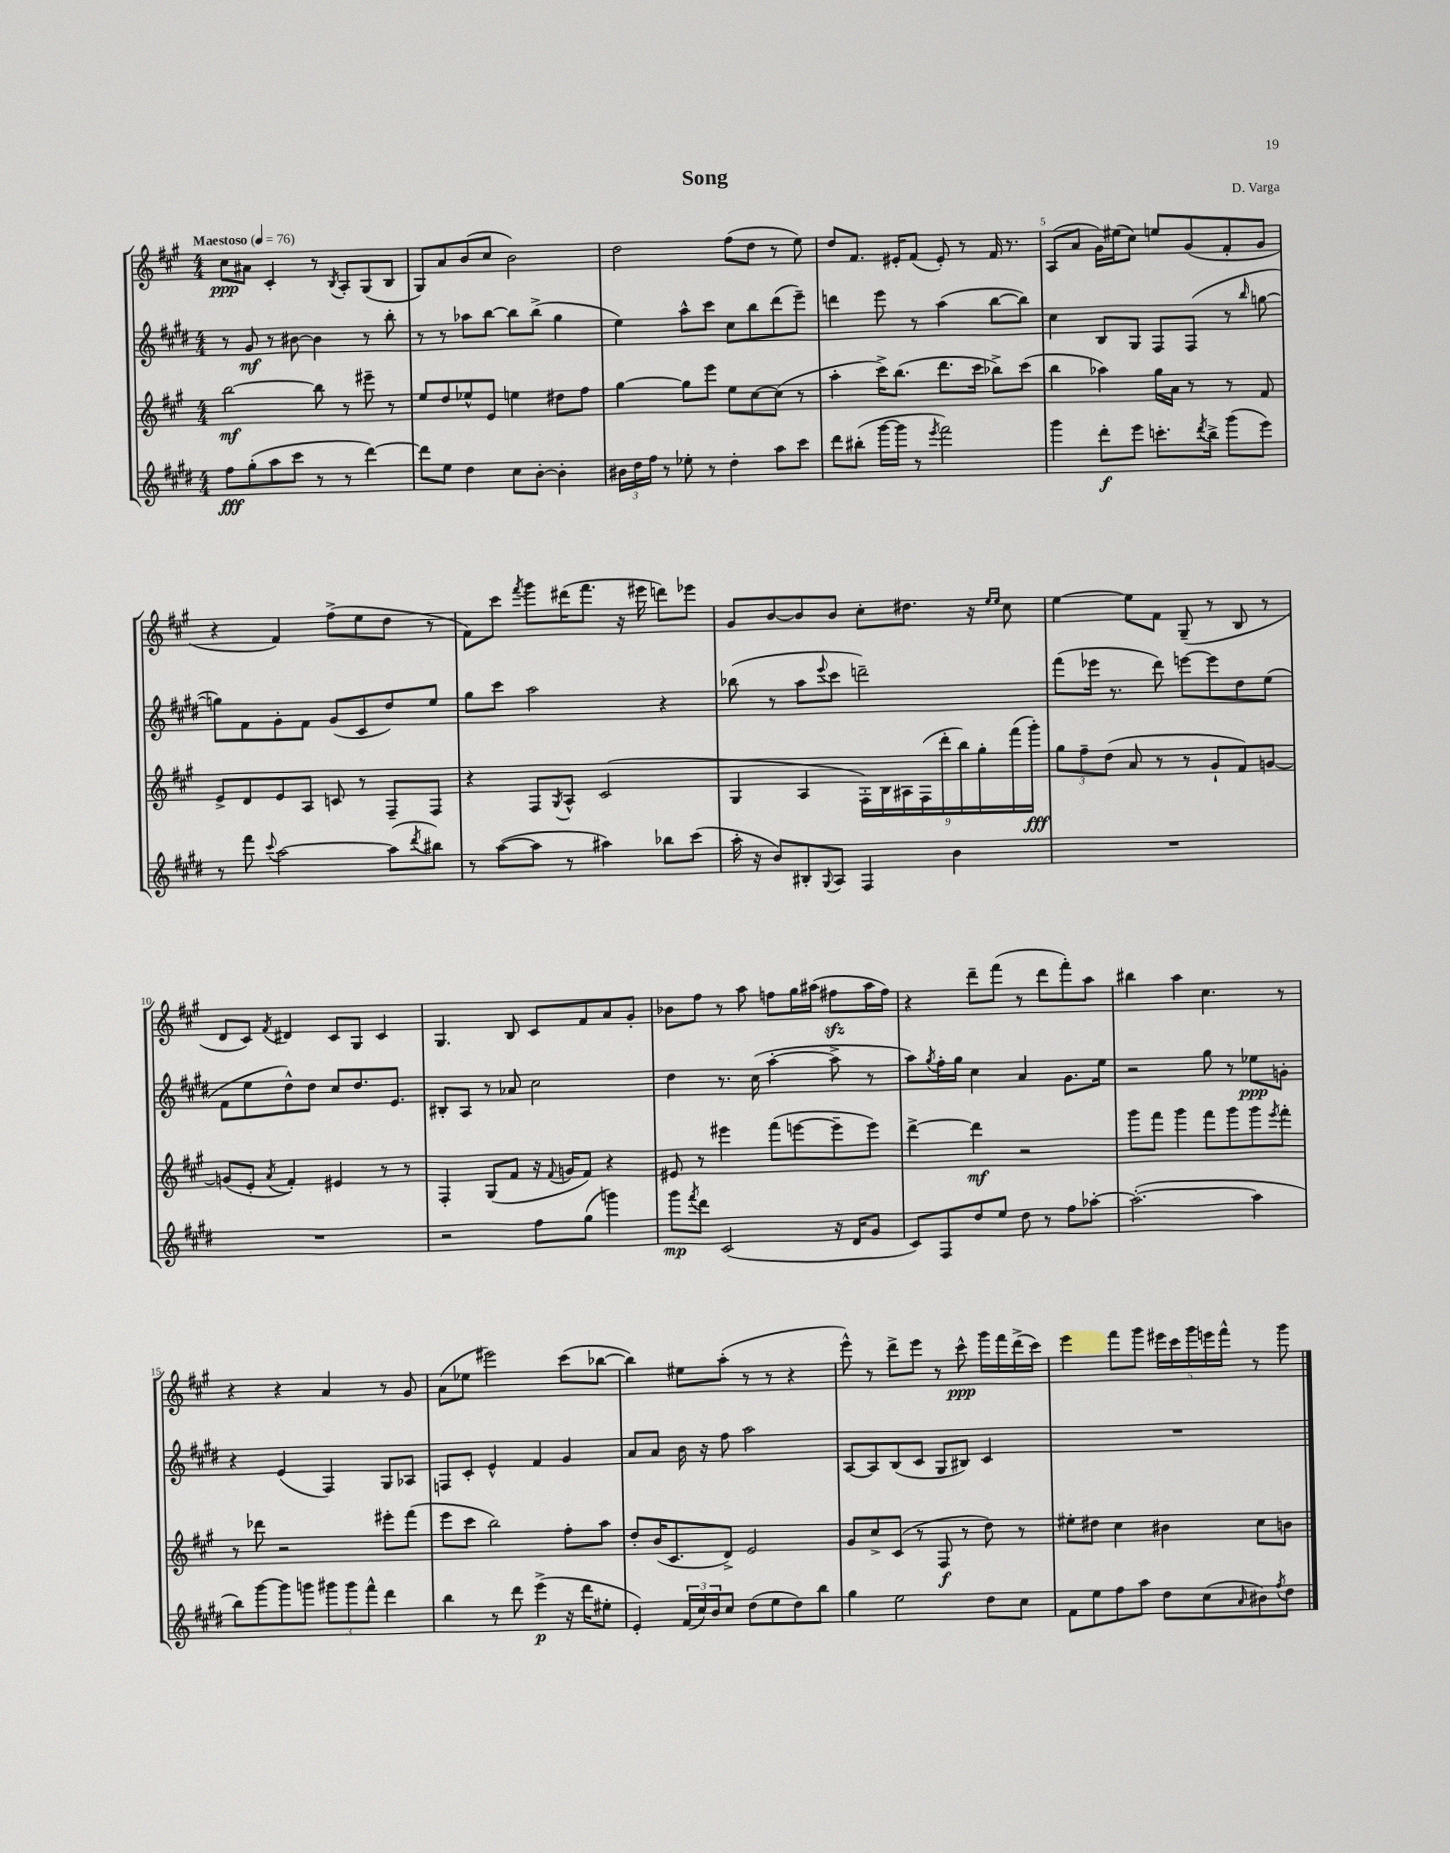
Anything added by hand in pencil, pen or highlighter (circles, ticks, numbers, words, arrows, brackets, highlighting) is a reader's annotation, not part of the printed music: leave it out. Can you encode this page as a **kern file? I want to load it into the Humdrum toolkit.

**kern	**dynam	**kern	**dynam	**kern	**dynam	**kern	**dynam
*part4	*part4	*part3	*part3	*part2	*part2	*part1	*part1
*staff4	*staff4	*staff3	*staff3	*staff2	*staff2	*staff1	*staff1
*clefG2	*	*clefG2	*	*clefG2	*	*clefG2	*
*k[f#c#g#d#]	*	*k[f#c#g#]	*	*k[f#c#g#d#]	*	*k[f#c#g#]	*
*M4/4	*	*M4/4	*	*M4/4	*	*M4/4	*
*MM76	*	*MM76	*	*MM76	*	*MM76	*
=1	=1	=1	=1	=1	=1	=1	=1
!	!	!	!	!	!	!LO:TX:a:B:t=Maestoso	!
8ff#\L	fff	[2bb\	mf	8r	.	8cc#\L	ppp
(8gg#'\	.	.	.	8g#/	mf	8a#X\J	.
8aa\	.	.	.	8r	.	4c#'/	.
8ccc#\J	.	.	.	[8b#X\	.	.	.
8r	.	8bb\]	.	4b#\]	.	8r	.
.	.	.	.	.	.	8qB/	.
8r	.	8r	.	.	.	8A'/L	.
[4ddd#\)	.	8eee#X~\	.	8r	.	(8G#/	.
.	.	8r	.	8bb'\	.	8B/J	.
=2	=2	=2	=2	=2	=2	=2	=2
8ddd#\L]	.	8ee/L	.	8r	.	8G#/L)	.
8ee\J	.	8dd/	.	8r	.	8a/	.
4dd#\	.	8ee-X^^/	.	8aa-X\L	.	(8b/	.
.	.	8e/J	.	[8bb\J	.	8cc#/J	.
8cc#\L	.	4een\	.	8bb\L]	.	2b\)	.
[8b'\J	.	.	.	(8bb^\J	.	.	.
4b'\]	.	8dd#X\L	.	4gg#\	.	.	.
.	.	8ff#\J	.	.	.	.	.
=3	=3	=3	=3	=3	=3	=3	=3
24b#X\LL	.	[4gg#\	.	4ee\)	.	2dd\	.
24dd#\	.	.	.	.	.	.	.
24ff#\JJ	.	.	.	.	.	.	.
8r	.	.	.	.	.	.	.
8ee-X'\	.	8gg#\L]	.	8aa^^\L	.	.	.
8r	.	8eee\J	.	8ccc#\J	.	.	.
4dd#'\	.	8ee\L	.	8cc#\L	.	(8ff#\L	.
.	.	[8cc#\	.	8bb\	.	8dd\J	.
8aa\L	.	(8cc#\J]	.	(8ddd#\	.	8r	.
8ccc#\J	.	8r	.	8eee~\J)	.	8ee\)	.
=4	=4	=4	=4	=4	=4	=4	=4
8ddd#\L	.	4aa'\	.	4dddn\	.	8dd/L	.
(8bb#X'\J	.	.	.	.	.	8.f#/J	.
[16ggg#\LL	.	16ccc#^\KL)	.	8eee\	.	.	.
16ggg#\JJ]	.	(8.bb\J	.	.	.	16e#X'/KL	.
8r	.	.	.	8r	.	(8f#/J	.
8qeee/	.	.	.	.	.	.	.
2fff#\)	.	8.ddd\L	.	(4aa\	.	8e#'/)	.
.	.	.	.	.	.	8r	.
.	.	16ccc#\Jk	.	.	.	.	.
.	.	8bb-X^\L)	.	[8bb\L	.	16f#/	.
.	.	.	.	.	.	8.r	.
.	.	(8ccc#\J	.	8bb\J])	.	.	.
=5	=5	=5	=5	=5	=5	=5	=5
4ggg#\	.	4bb\	.	4cc#\	.	(8A/L	.
.	.	.	.	.	.	8a/J	.
8ddd#'\L	f	4aa-X\)	.	8B/L	.	16g#\LL)	.
.	.	.	.	.	.	(16ee#X\J	.
8eee\J	.	.	.	8G#/J	.	8cc#\J)	.
8.cccn'\L	.	16gg#\LL	.	8F#/L	.	8een/L	.
.	.	16a\JJ	.	.	.	.	.
.	.	8r	.	(8F#/J	.	(8g#/	.
8qddd#/	.	.	.	.	.	.	.
16bb^\Jk	.	.	.	.	.	.	.
(8ggg#\L	.	8r	.	8r	.	8f#'/	.
.	.	.	.	16qqbb/	.	.	.
8eee\J)	.	8f#/	.	[8ggn\	.	8g#/J	.
!!LO:LB:g=z
=6	=6	=6	=6	=6	=6	=6	=6
8r	.	8e^/L	.	8ggn\L])	.	4r	.
8fff#\	.	8d/	.	8f#\	.	.	.
8qqccc#/	.	.	.	.	.	.	.
[2aa\	.	8e/	.	8g#'\	.	4f#/)	.
.	.	8A/J	.	8f#\J	.	.	.
.	.	8cn/	.	(8g#/L	.	(8ff#^\L	.
.	.	8r	.	8c#/	.	8ee\	.
(8aa\L]	.	8F#~/L	.	8dd#/)	.	8dd\J	.
8qddd#/	.	.	.	.	.	.	.
8bb#X\J)	.	8F#/J	.	8ee/J	.	8r	.
=7	=7	=7	=7	=7	=7	=7	=7
8r	.	4r	.	8gg#\L	.	8f#\L)	.
([8aa\L	.	.	.	8ccc#\J	.	8ccc#\J	.
.	.	.	.	.	.	8qfff#/	.
8aa\J]	.	8F#/L	.	2aa\	.	8ggg#\L	.
.	.	8qG#/	.	.	.	.	.
8r	.	8A^^/J	.	.	.	(16ddd#X\K	.
.	.	.	.	.	.	8.fff#\J	.
4aa#X\)	.	(2c#/	.	.	.	.	.
.	.	.	.	.	.	16r	.
.	.	.	.	.	.	16eee#X\	.
8bb-X\L	.	.	.	4r	.	8dddn\L)	.
(8ccc#\J	.	.	.	.	.	8eee-X\J	.
=8	=8	=8	=8	=8	=8	=8	=8
16aa'\	.	4G#/	.	(8bb-X\	.	8g#/L	.
16r	.	.	.	.	.	.	.
8b/L)	.	.	.	8r	.	[8b/	.
8B#X'/	.	4A/	.	8aa\L	.	8b/]	.
8qqG#/	.	.	.	8qqeee/	.	.	.
8A/J	.	.	.	8ccc#\J	.	8b/J	.
4F#/	.	18F#'\LL)	.	2dddn~\)	.	8cc#'\L	.
.	.	18B\	.	.	.	.	.
.	.	18A#X\	.	.	.	.	.
.	.	.	.	.	.	8.dd#X\J	.
.	.	(18F#\	.	.	.	.	.
.	.	18ddd'\	.	.	.	.	.
4b\	.	.	.	.	.	.	.
.	.	18bb\)	.	.	.	.	.
.	.	.	.	.	.	16r	.
.	.	18gg#'\	.	.	.	.	.
.	.	.	.	.	.	16qqee/LL	.
.	.	.	.	.	.	16qqee/JJ	.
.	.	.	.	.	.	8cc#\	.
.	.	(18fff#\	.	.	.	.	.
.	.	18ggg#'\JJ)	fff	.	.	.	.
=9	=9	=9	=9	=9	=9	=9	=9
1r	.	12gg#\L	.	(8fff#\L	.	[4ee\	.
.	.	12ff#~\	.	.	.	.	.
.	.	.	.	16eee-X\Jk	.	.	.
.	.	(12dd\J	.	.	.	.	.
.	.	.	.	8.r	.	.	.
.	.	8a/	.	.	.	8ee\L]	.
.	.	8r	.	8ddd#\)	.	8f#\J	.
.	.	8r	.	[8eeen\L	.	(8G#~/	.
.	.	8g#`/L	.	8eee\]	.	8r	.
.	.	8f#/)	.	8dd#\	.	8B/	.
.	.	[8gn/J	.	(8ee\J	.	8r	.
!!LO:LB:g=z
=10	=10	=10	=10	=10	=10	=10	=10
1r	.	(8gn/L]	.	8f#\L	.	8d/L	.
.	.	8e'/J	.	8ee\	.	8c#/J)	.
.	.	8qa/	.	.	.	8qf#/	.
.	.	4f#'/)	.	8dd#^^\)	.	4d#X/	.
.	.	.	.	8dd#\J	.	.	.
.	.	4e#X/	.	8cc#/L	.	8c#/L	.
.	.	.	.	8.dd#/	.	8G#/J	.
.	.	8r	.	.	.	4c#/	.
.	.	.	.	8.e/J	.	.	.
.	.	8r	.	.	.	.	.
=11	=11	=11	=11	=11	=11	=11	=11
2r	.	4F#'/	.	8B#X'/L	.	4.G#/	.
.	.	.	.	8A/J	.	.	.
.	.	(8G#/L	.	8r	.	.	.
.	.	8f#/J	.	8a-X/	.	8B/	.
8ff#\L	.	16r	.	2cc#\	.	8c#/L	.
.	.	8qqf#/	.	.	.	.	.
.	.	16gn/KL	.	.	.	.	.
(8gg#\J	.	8f#/J)	.	.	.	8f#/	.
4gggn\)	.	4r	.	.	.	8a/	.
.	.	.	.	.	.	8g#'/J	.
=12	=12	=12	=12	=12	=12	=12	=12
8ggg#\L	mp	8e#X/	.	4dd#\	.	8b-X\L	.
8qfff#/	.	.	.	.	.	.	.
8ddd#\J	.	8r	.	.	.	8ff#\J	.
(2c#/	.	4eee#X\	.	8.r	.	8r	.
.	.	.	.	.	.	8aa\	.
.	.	.	.	(16cc#\	.	.	.
.	.	(8fff#\L	.	[4aa'\	.	8ffn\L	.
.	.	[8eeen\	.	.	.	16gg#\L	.
.	.	.	.	.	.	(16aa#X\JJ	.
16r	.	8eee~\]	.	8aa^\]	.	8ff#Xzz\L	.
16d#/KL	.	.	.	.	.	.	.
8g#/J	.	8eee\J)	.	8r	.	16aa#\L	.
.	.	.	.	.	.	16ff#\JJ)	.
=13	=13	=13	=13	=13	=13	=13	=13
8c#/L)	.	[4ddd^\	.	8aa\L)	.	4r	.
.	.	.	.	8qgg#/	.	.	.
8F#/	.	.	.	16ff#'\L	.	.	.
.	.	.	.	16gg#\JJ	.	.	.
8dd#/	.	4ddd\]	mf	4cc#\	.	8ddd~\L	.
8ee/J	.	.	.	.	.	(8fff#\J	.
8dd#\	.	2r	.	4a/	.	8r	.
8r	.	.	.	.	.	8ddd\L	.
8ff#\L	.	.	.	8.g#\L	.	8fff#'\)	.
[8aa-X'\J	.	.	.	.	.	8aa\J	.
.	.	.	.	16ee\Jk	.	.	.
=14	=14	=14	=14	=14	=14	=14	=14
(2.aa-'\_	.	8ggg#\L	.	2r	.	4bb#X\	.
.	.	8fff#\J	.	.	.	.	.
.	.	4ggg#\	.	.	.	4aa\	.
.	.	8fff#\L	.	8gg#\	.	4.cc#\	.
.	.	8ggg#\	.	8r	.	.	.
4aa-\]	.	8ggg#\	.	8ee-X\L	ppp	.	.
.	.	8qeee/	.	.	.	.	.
.	.	8fff#'\J	.	8gn'\J	.	8r	.
!!LO:LB:g=z
=15	=15	=15	=15	=15	=15	=15	=15
8bb\L)	.	8r	.	4r	.	4r	.
[8ggg#\	.	8ddd-X\	.	.	.	.	.
8ggg#\]	.	2r	.	(4e/	.	4r	.
8gggn\J	.	.	.	.	.	.	.
12ggg#X\L	.	.	.	4F#/)	.	4a/	.
12ggg#\	.	.	.	.	.	.	.
12fff#^^\J	.	.	.	.	.	.	.
4ddd#\	.	8eee#X'\L	.	8G#/L	.	8r	.
.	.	(8fff#\J	.	8A-X/J	.	8g#/	.
=16	=16	=16	=16	=16	=16	=16	=16
4bb\	.	8eee\L	.	8Fn/L	.	(8a\L	.
.	.	8ccc#\J	.	8c#'/J	.	8ee-X\J	.
8r	.	2bb\)	.	4e^^/	.	2eee#X\)	.
8ddd#\	.	.	.	.	.	.	.
(4eee^\	p	.	.	4f#/	.	.	.
16r	.	8ff#'\L	.	4g#/	.	(8ccc#\L	.
16ddd#\KL	.	.	.	.	.	.	.
8ee#X'\J	.	8aa\J	.	.	.	[8bb-X\J	.
=17	=17	=17	=17	=17	=17	=17	=17
4e'/)	.	8dd'/L	.	8a/L	.	4bb-\])	.
.	.	(16b/K	.	8a/J	.	.	.
.	.	8.c#/	.	.	.	.	.
(24f#/LL	.	.	.	16b\	.	8ee#X\L	.
24cc#/)	.	.	.	.	.	.	.
.	.	.	.	16r	.	.	.
24b/J	.	.	.	.	.	.	.
8cc#/J	.	8d^/J)	.	8ff#\	.	(8aa'\J	.
(8dd#\L	.	2e/	.	2aa\	.	8r	.
8ee\	.	.	.	.	.	8r	.
8dd#\)	.	.	.	.	.	4r	.
8bb\J	.	.	.	.	.	.	.
=18	=18	=18	=18	=18	=18	=18	=18
4gg#\	.	8g#/L	.	[8A/L	.	8eee^^\)	.
.	.	8cc#^/	.	8A/]	.	8r	.
2ee\	.	(8c#/J	.	(8B/	.	8ddd^\L	.
.	.	8r	.	8c#/J	.	8eee\J	.
.	.	8F#/	f	8G#/L	.	8r	.
.	.	8r	.	8B#X/J)	.	8ccc#^^\	ppp
8dd#\L	.	8dd\)	.	4c#/	.	16ggg#\LL	.
.	.	.	.	.	.	16fff#\	.
8cc#\J	.	8r	.	.	.	(16ddd^\	.
.	.	.	.	.	.	16ccc#\JJ)	.
=19	=19	=19	=19	=19	=19	=19	=19
8f#\L	.	8ee#X'\L	.	1r	.	4eee\	.
8ee\	.	8dd#X\J	.	.	.	.	.
8ff#\	.	4cc#\	.	.	.	8fff#\L	.
8aa\J	.	.	.	.	.	8ggg#\J	.
8dd#\L	.	4b#X\	.	.	.	20eee#X\LL	.
.	.	.	.	.	.	20ccc#\	.
.	.	.	.	.	.	20ggg#\	.
(8cc#\	.	.	.	.	.	.	.
.	.	.	.	.	.	20eeen\	.
.	.	.	.	.	.	20fff#^^\JJ	.
16qqa/	.	.	.	.	.	.	.
8b#X\)	.	8cc#\L	.	.	.	8r	.
8qff#/	.	.	.	.	.	.	.
8dd#\J	.	8bn\J	.	.	.	8ggg#\	.
==	==	==	==	==	==	==	==
*-	*-	*-	*-	*-	*-	*-	*-
